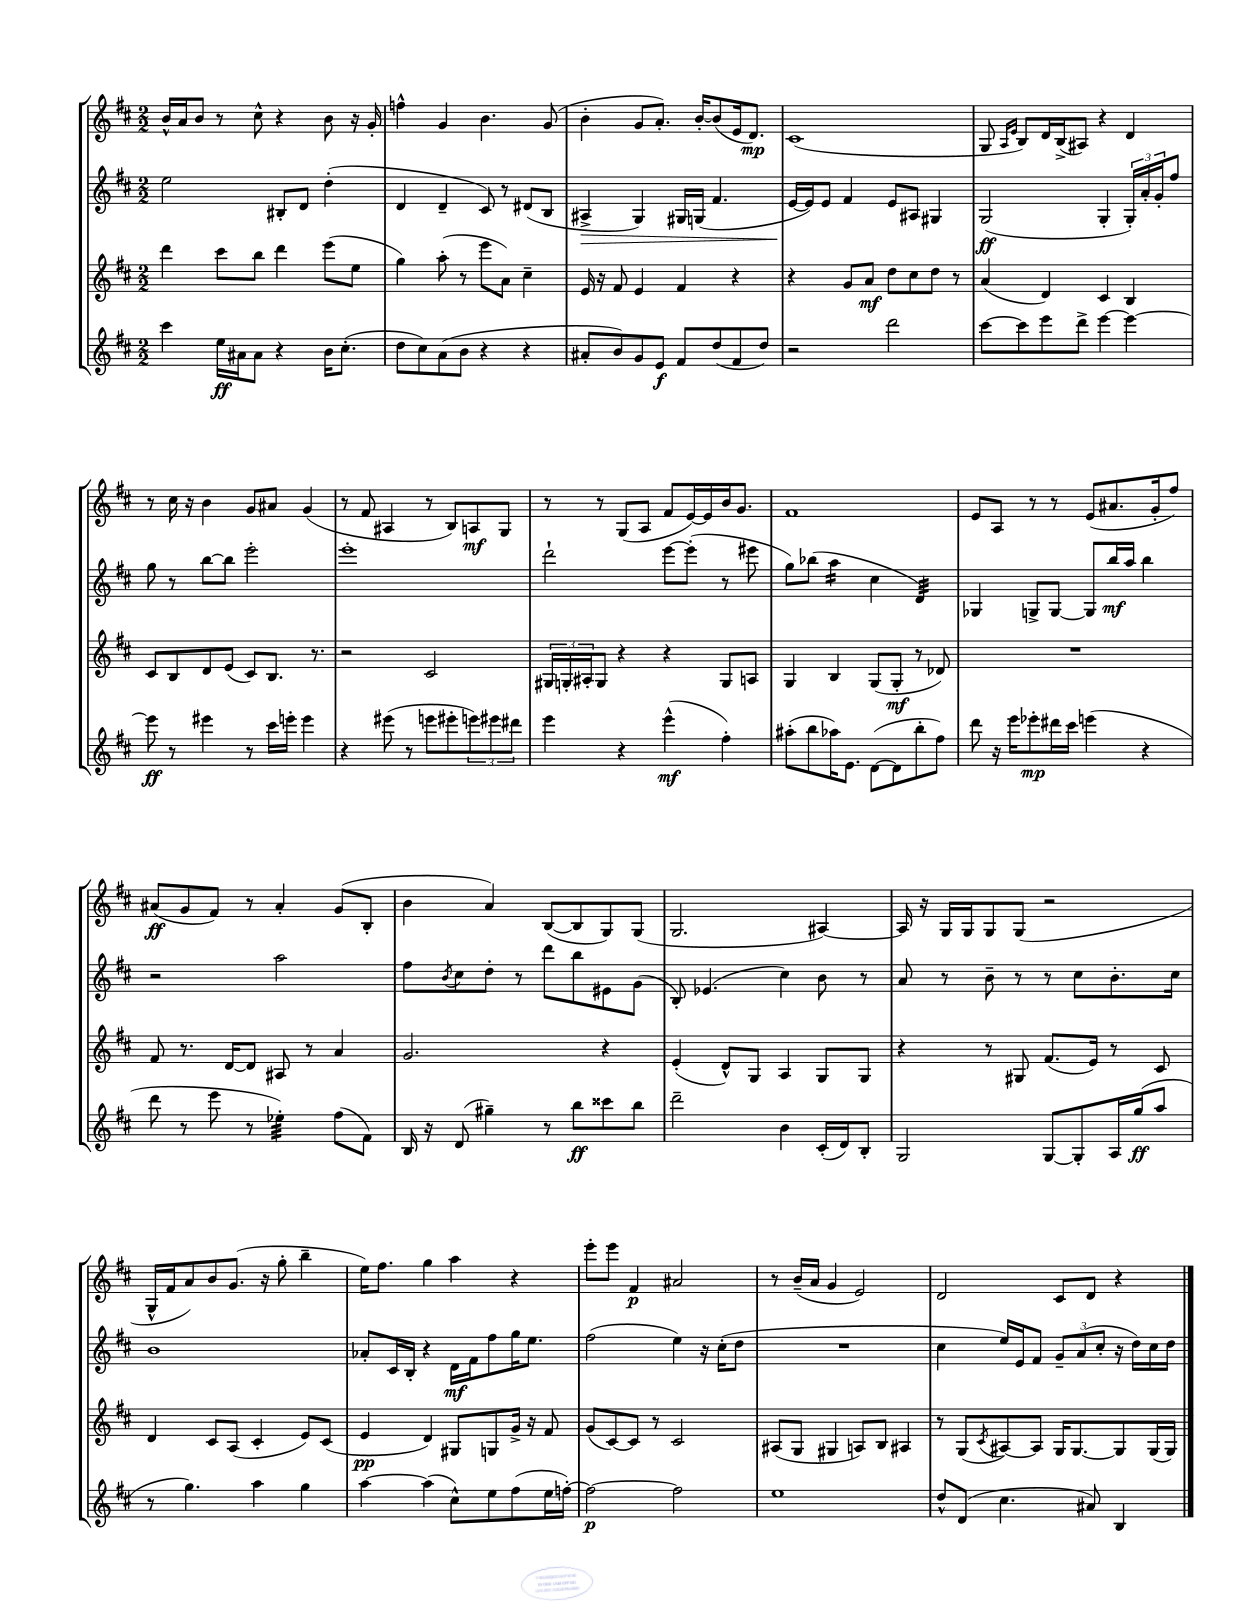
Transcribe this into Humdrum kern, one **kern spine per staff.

**kern	**kern	**kern	**kern
*staff4	*staff3	*staff2	*staff1
*clefG2	*clefG2	*clefG2	*clefG2
*k[f#c#]	*k[f#c#]	*k[f#c#]	*k[f#c#]
*M2/2	*M2/2	*M2/2	*M2/2
4ccc#\	4ddd\	2ee\	16b^^/LL
.	.	.	16a/J
.	.	.	8b/J
16ee\LL	8ccc#\L	.	8r
16a#\J	.	.	.
8a#\J	8bb\J	.	8cc#^^\
4r	4ddd\	8B#'/L	4r
.	.	8d/J	.
16b\LK	(8eee\L	(4dd'\	8b\
(8.cc#'\J	.	.	.
.	8ee\J	.	16r
.	.	.	16g'/
=	=	=	=
8dd\L	4gg\)	4d/	4ff^^\
8cc#\)	.	.	.
(8a\	(8aa'\	4d~/	4g/
8b\J	8r	.	.
4r	8eee\L	8c#/)	4.b\
.	8a\J)	8r	.
4r	4cc#~\	(8d#/L	.
.	.	8B/J	(8g/
=	=	=	=
8a#'/L	16e/	4A#^/	4b'\
.	16r	.	.
8b/)	8f#/	.	.
8g/	4e/	4G/)	8g/L
8e/J	.	.	8.a'/J)
8f#/L	4f#/	16G#/LL	.
.	.	(16G/JJ	[16b'/LK
(8dd/	.	4.f#/	(8b/]
8f#/	4r	.	16e/k
.	.	.	8.d/J)
8dd/J)	.	.	.
=	=	=	=
2r	4r	[16e/LL	(1c#
.	.	16e/]J)	.
.	.	8e/J	.
.	8g/L	4f#/	.
.	8a/J	.	.
2ddd\	8dd\L	8e/L	.
.	8cc#\	8A#/J	.
.	8dd\J	4G#/	.
.	8r	.	.
=	=	=	=
[8ccc#\L	(4a/	(2G/	8G/
.	.	.	16qqA/LL
.	.	.	16qqe/JJ
8ccc#\]	.	.	8B/L)
8eee\	4d/)	.	16d/L
.	.	.	(16B^/J
8ddd^\J	.	.	8A#/J)
[4eee\	4c#/	4G'/	4r
4eee\_	4B/	24G'/LL)	4d/
.	.	24a'/	.
.	.	24g'/J	.
.	.	8ff#/J	.
=	=	=	=
8eee\]	8c#/L	8gg\	8r
8r	8B/	8r	16cc#\
.	.	.	16r
4eee#\	8d/	[8bb\L	4b\
.	(8e/J	8bb\]J	.
8r	8c#/L)	2eee'\	8g/L
16ccc#\LL	8.B/J	.	8a#/J
16eee'\JJ	.	.	.
4eee\	.	.	(4g/
.	8.r	.	.
=	=	=	=
4r	2r	1eee'	8r
.	.	.	8f#/
(8eee#\	.	.	4A#/
8r	.	.	.
8eee\L	2c#/	.	8r
8eee#'\	.	.	8B/L)
12eee\)	.	.	8A/
12eee#\	.	.	.
.	.	.	8G/J
12ddd#\J	.	.	.
=	=	=	=
4eee\	24G#/LL	2ddd`\	8r
.	24G'/	.	.
.	24A#'/J	.	.
.	8G/J	.	8r
4r	4r	.	(8G/L
.	.	.	8A/J
(4eee^^\	4r	[8eee\L	8f#/L
.	.	(8eee'\]J	[16e/L)
.	.	.	16e/]
4ff#'\)	8G/L	8r	16b/J
.	.	.	8.g/J
.	8A/J	8eee#\	.
=	=	=	=
(8aa#'\L	4G/	8gg\L)	1f#
8bb\	.	(8bb-\J	.
16aa-\K)	4B/	4aa\	.
8.e\J	.	.	.
([8d\L	(8G/L	4cc#\	.
8d\]	8G'/J	.	.
8bb'\	8r	4d/)	.
8ff#\J)	8d-/)	.	.
=	=	=	=
8ddd\	1r	4G-/	8e/L
16r	.	.	8A/J
16eee\LK	.	.	.
8eee-'\	.	8G^/L	8r
16ddd#\L	.	[8G/J	8r
16ccc#\JJ	.	.	.
(4eee\	.	8G/]L	(8e/L
.	.	16bb/L	8.a#/
.	.	16aa/JJ	.
4r	.	4bb\	.
.	.	.	16g'/k
.	.	.	8ff#/J)
=	=	=	=
8ddd\	8f#/	2r	(8a#/L
8r	8.r	.	8g/
8eee\	.	.	8f#/J)
.	[16d/LK	.	.
8r	8d/]J	.	8r
4ee-'\)	8A#/	2aa\	4a#'/
.	8r	.	.
(8ff#\L	4a/	.	(8g/L
8f#\J)	.	.	8B'/J
=	=	=	=
16B/	2.g/	8ff#\L	4b\
16r	.	.	.
.	.	8qb/	.
(8d/	.	8cc#\	.
4gg#~\)	.	8dd'\J	4a/)
.	.	8r	.
8r	.	8ddd\L	([8B/L
8bb\L	.	8bb\	8B/]
8ccc##\	4r	8e#\	8G/)
8bb\J	.	(8g\J	(8G/J
=	=	=	=
2ddd~\	(4e'/	8B'/)	2.G/
.	.	(4.e-/	.
.	8d^^/L)	.	.
.	8G/J	.	.
4b\	4A/	4cc#\)	.
(16c#'/LL	8G/L	8b\	[4A#/)
16d/J)	.	.	.
8B'/J	8G/J	8r	.
=	=	=	=
2G/	4r	8a/	16A#/]
.	.	.	16r
.	.	8r	16G/LL
.	.	.	16G/J
.	8r	8b~\	8G/
.	8G#/	8r	(8G/J
[8G/L	(8.f#/L	8r	2r
8G'/]	.	8cc#\L	.
.	16e/Jk)	.	.
16A/L	8r	8.b'\	.
(16gg/J	.	.	.
8aa/J	8c#/	.	.
.	.	16cc#\Jk	.
=	=	=	=
8r	4d/	1b	16G^^/LL
.	.	.	16f#/J
4.gg\)	.	.	8a/)
.	8c#/L	.	8b/
.	(8A/J	.	(8.g/J
4aa\	4c#'/	.	.
.	.	.	16r
.	.	.	8gg'\
4gg\	8e/L)	.	4bb~\
.	(8c#/J	.	.
=	=	=	=
[4aa\	4e/	8a-'/L	16ee\LK)
.	.	.	8.ff#\J
.	.	16c#/L	.
.	.	16B'/JJ	.
(4aa\]	4d/)	4r	4gg\
8cc#^^\L)	8G#/L	16d\LL	4aa\
.	.	16f#\J	.
8ee\	8G/	8ff#\	.
(8ff#\	16g^/Jk	16gg\K	4r
.	16r	8.ee\J	.
16ee\L	8f#/	.	.
[16ff'\JJ)	.	.	.
=	=	=	=
2ff\_	(8g/L	(2ff#\	8eee'\L
.	[8c#/)	.	8eee\J
.	8c#/]J	.	4f#/
.	8r	.	.
2ff\]	2c#/	4ee\)	2a#/
.	.	16r	.
.	.	(16cc#'\LK	.
.	.	8dd\J	.
=	=	=	=
1ee	(8A#/L	1r	8r
.	8G/J	.	(16b~/LL
.	.	.	16a/JJ
.	4G#/	.	4g/
.	8A/L)	.	2e/)
.	8B/J	.	.
.	4A#/	.	.
=	=	=	=
8dd^^/L	8r	4cc#\	2d/
(8d/J	(8G/L	.	.
.	8qc#/	.	.
4.cc#\	[8A#/)	16ee/LL)	.
.	.	16e/J	.
.	8A#/]J	8f#/J	.
.	16G/LK	12g~/L	8c#/L
.	[8.G/	.	.
.	.	(12a/	.
8a#/)	.	.	8d/J
.	.	12cc#'/J	.
4B/	8G/]	16r	4r
.	.	16dd\LL)	.
.	(16G/L	16cc#\	.
.	16G/JJ)	16dd\JJ	.
==	==	==	==
*-	*-	*-	*-
